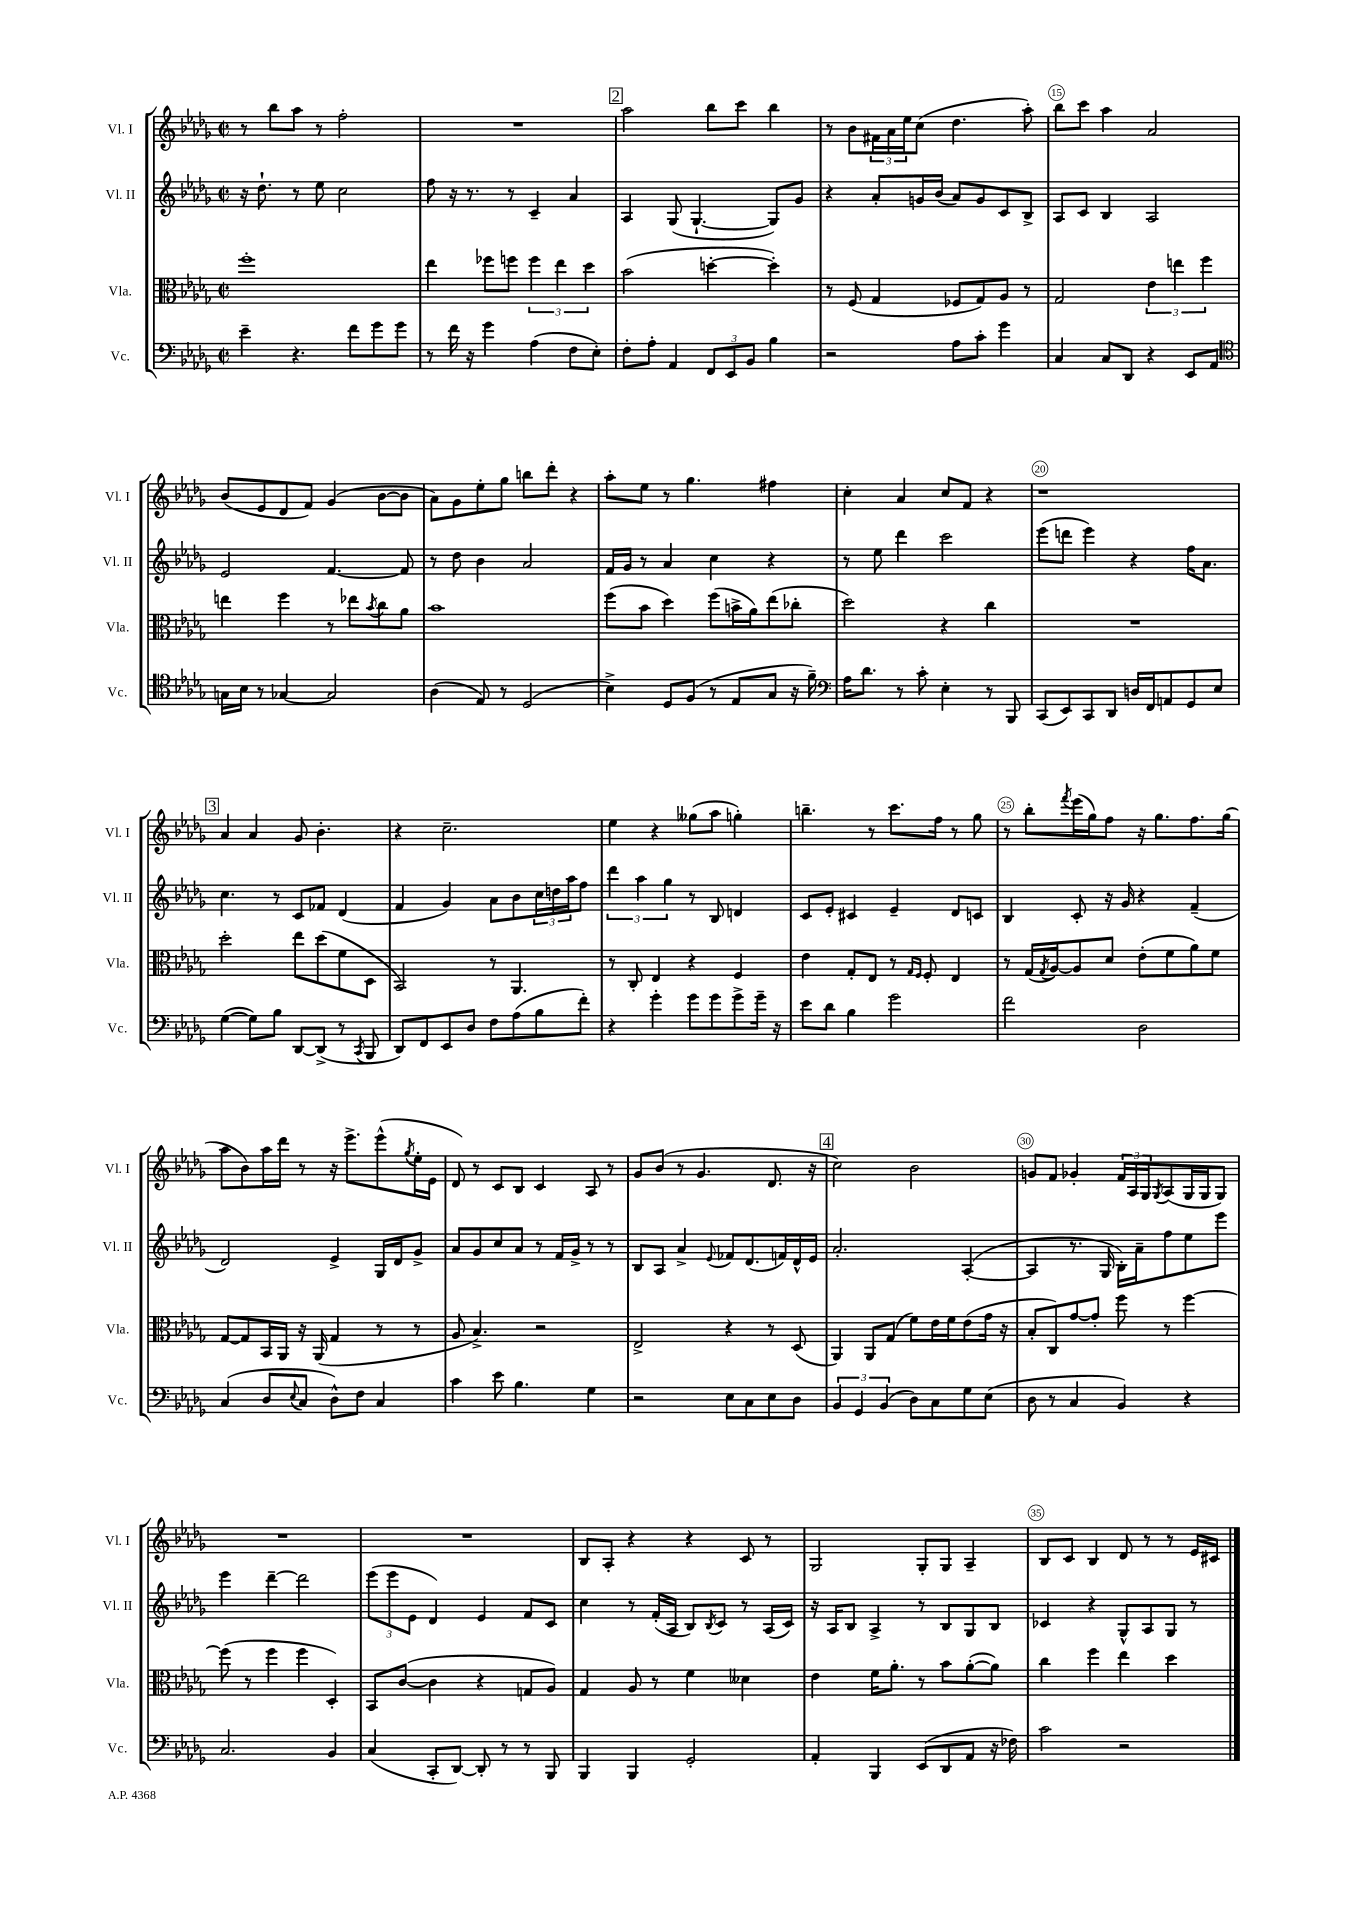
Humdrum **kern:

**kern	**kern	**kern	**kern
*part4	*part3	*part2	*part1
*staff4	*staff3	*staff2	*staff1
*I"Vc.	*I"Vla.	*I"Vl. II	*I"Vl. I
*I'Vc.	*I'Vla.	*I'Vl. II	*I'Vl. I
*clefF4	*clefC3	*clefG2	*clefG2
*k[b-e-a-d-g-]	*k[b-e-a-d-g-]	*k[b-e-a-d-g-]	*k[b-e-a-d-g-]
*M2/2	*M2/2	*M2/2	*M2/2
*met(c|)	*met(c|)	*met(c|)	*met(c|)
=11	=11	=11	=11
4e-~\	1ff'	16r	8r
.	.	8.dd-`\	.
.	.	.	8bb-\L
4.r	.	8r	8aa-\J
.	.	8ee-\	8r
.	.	2cc\	2ff'\
8f\L	.	.	.
8g-\	.	.	.
8g-\J	.	.	.
=12	=12	=12	=12
8r	4ee-\	8ff\	1r
16f\	.	16r	.
16r	.	8.r	.
4g-\	8ff-X\L	.	.
.	8ffn\J	8r	.
(4A-\	6ff\	4c~/	.
.	6ee-\	.	.
8F\L	.	4a-/	.
.	6dd-\	.	.
8E-'\J)	.	.	.
!!LO:REH:place=s1:t=2
=13	=13	=13	=13
8F'\L	(2b-\	4A-/	2aa-\
8A-'\J	.	.	.
4AA-/	.	(8G-/	.
.	.	[4.G-`/	.
12FF/L	[4ddn'\	.	8bb-\L
12EE-/	.	.	.
.	.	.	8ccc\J
12BB-/J	.	.	.
4B-\	4dd'\])	8G-/L])	4bb-\
.	.	8g-/J	.
=14	=14	=14	=14
2r	8r	4r	8r
.	(8F/	.	8b-\L
.	4G-/	8a-'/L	24f#X\L
.	.	.	24a-\
.	.	.	24ee-\J
.	.	16gn/L	(8cc\J
.	.	(16b-/JJ	.
8A-\L	8F-X/L	8a-/L)	4.dd-\
8c'\J	8G-/)	8g/	.
4g-\	8A-/J	8c/	.
.	8r	8B-^/J	8aa-'\)
=15	=15	=15	=15
4C/	2G-/	8A-/L	8bb-\L
.	.	8c/J	8ccc\J
8C/L	.	4B-/	4aa-\
8DD-/J	.	.	.
4r	6e-\	2A-/	2a-/
.	6een\	.	.
8EE-/L	.	.	.
.	6ff\	.	.
8AA-/J	.	.	.
!!LO:LB:g=z
=16	=16	=16	=16
*clefC4	*	*	*
16Gn\LL	4een\	2e-/	(8b-/L
16B-\JJ	.	.	.
8r	.	.	8e-/
[4G-X/	4ff\	.	8d-/
.	.	.	8f/J)
2G-/]	8r	[4.f/	(4g-/
.	8ee-X\L	.	.
.	8qb-/	.	.
.	8cc\	.	[8b-\L
.	8a-\J	8f/]	8b-\J]
=17	=17	=17	=17
(4A-\	1b-	8r	8a-\L)
.	.	8dd-\	8g-\
8E-/)	.	4b-\	8ee-'\
8r	.	.	8gg-\J
(2D-/	.	2a-/	8bbn\L
.	.	.	8ddd-'\J
.	.	.	4r
=18	=18	=18	=18
4B-^\)	(8ff\L	16f/LL	8aa-'\L
.	.	16g-/JJ	.
.	8b-\J	8r	8ee-\J
8D-/L	4dd-\)	4a-/	8r
(8F/J	.	.	4.gg-\
8r	(8ff\L	4cc\	.
8E-/L	16bn^\L	.	.
.	16a-\J)	.	.
8G-/J	(8ee-\	4r	4ff#X\
16r	8cc-X'\J	.	.
16f~\)	.	.	.
=19	=19	=19	=19
*clefF4	*	*	*
16A-\KL	2dd-\)	8r	4cc'\
8.d-\J	.	.	.
.	.	8ee-\	.
8r	.	4ddd-\	4a-/
8c'\	.	.	.
4E-'\	4r	2ccc\	8cc/L
.	.	.	8f/J
8r	4cc\	.	4r
8BBB-/	.	.	.
=20	=20	=20	=20
(8CC/L	1r	(8eee-\L	1r
8EE-/)	.	8dddn\J	.
8CC/	.	4eee-\)	.
8DD-/J	.	.	.
16Dn/LL	.	4r	.
16FF/J	.	.	.
8AAn/	.	.	.
8GG-/	.	16ff\KL	.
.	.	8.a-\J	.
8E-/J	.	.	.
!!LO:LB:g=z
!!LO:REH:place=s1:t=3
=21	=21	=21	=21
([4G-\	2dd-'\	4.cc\	4a-/
8G-\L])	.	.	4a-/
8B-\J	.	8r	.
[8DD-/L	8ee-\L	8c/L	8g-/
(8DD-^/J]	(8dd-\	8f-X/J	4.b-'\
8r	8f\	(4d-/	.
8qCC/	.	.	.
8BBB-/	8D-\J	.	.
=22	=22	=22	=22
8DD-/L)	2BB-/)	4f/	4r
8FF/	.	.	.
8EE-/	.	4g-/)	2.cc~\
8D-/J	.	.	.
8F\L	8r	8a-\L	.
(8A-\	4.AA-/	8b-\	.
8B-\	.	24cc\L	.
.	.	24ddn\	.
.	.	24aa-\J	.
8f'\J)	.	8ff\J	.
=23	=23	=23	=23
4r	8r	6ddd-\	4ee-\
.	8C'/	.	.
.	.	6aa-\	.
4g-'\	4E-/	.	4r
.	.	6gg-\	.
8g-\L	4r	8r	(8gg--X\L
8g-\	.	8B-/	8aa-\J
8g-^\	4F/	4dn/	4ggn'\)
16g-~\Jk	.	.	.
16r	.	.	.
=24	=24	=24	=24
8e-\L	4e-\	8c/L	4.bbn~\
8d-\J	.	8e-'/J	.
4B-\	8G-'/L	4c#X/	.
.	8E-/J	.	8r
2g-\	8r	4e-~/	8.ccc\L
.	16qqG-/LL	.	.
.	16qqF/JJ	.	.
.	8F'/	.	.
.	.	.	16ff\Jk
.	4E-/	8d-/L	8r
.	.	8cn/J	8gg-\
=25	=25	=25	=25
2f\	8r	4B-/	8r
.	(16G-/LL	.	8bb-'\L
.	8qG-/	.	.
.	[16A-/J)	.	.
.	.	.	8qfff/
.	8A-/]	8c'/	(16eee-\L
.	.	.	16gg-\J)
.	8d-/J	16r	8ff\J
.	.	16g-/	.
2D-\	(8e-'\L	4r	16r
.	.	.	8.gg-\L
.	8f\	.	.
.	8a-\)	(4f~/	8.ff\
.	8f\J	.	.
.	.	.	(16gg-\Jk
!!LO:LB:g=z
=26	=26	=26	=26
(4C/	[8G-/L	2d-/)	8aa-\L
.	8G-/]	.	8b-\)
8D-/L	16BB-/L	.	16aa-\L
.	16AA-/JJ	.	16ddd-\JJ
8qqE-/	.	.	.
8C/J	16r	.	8r
.	(16AA-/	.	.
8D-^^\L)	4G-/	4e-^/	16r
.	.	.	8.eee-^\L
8F\J	.	.	.
4C/	8r	16G-/LL	(8eee-^^\
.	.	16d-/J	.
.	.	.	8qgg-/
.	8r	8g-^/J	16ee-'\L
.	.	.	16e-\JJ
=27	=27	=27	=27
4c\	8A-/	8a-/L	8d-/)
.	4.B-^/)	8g-/	8r
8e-\	.	8cc/	8c/L
4.B-\	.	8a-/J	8B-/J
.	2r	8r	4c/
.	.	16f/LL	.
.	.	16g-^/JJ	.
4G-\	.	8r	8A-/
.	.	8r	8r
=28	=28	=28	=28
2r	2E-^/	8B-/L	8g-/L
.	.	8A-/J	(8b-/J
.	.	4a-^/	8r
.	.	.	4.g-/
.	.	8qqe-/	.
8E-\L	4r	8f-X/L	.
8C\	.	(8.d-/	.
8E-\	8r	.	8.d-/
.	.	16fn/L)	.
8D-\J	(8D-/	16d-^^/	.
.	.	16e-/JJ	16r
!!LO:REH:place=s1:t=4
=29	=29	=29	=29
6BB-/	4AA-/)	2.a-'/	2cc\)
6GG-/	.	.	.
.	8AA-/L	.	.
(6BB-/	.	.	.
.	(8G-/J	.	.
8D-\L)	8f\L)	.	2b-\
8C\	16e-\L	.	.
.	16f\J	.	.
8G-\	(8e-\	([4A-'/	.
(8E-\J	16g-\Jk	.	.
.	16r	.	.
=30	=30	=30	=30
8D-\	8B-'/L	4A-/]	8gn/L
8r	8C/)	.	8f/J
4C/	[8g-/	8.r	4g-X'/
.	8g-'/J]	.	.
.	.	16G-/	.
4BB-/)	8ff\	16B-'\LL)	24f/LL
.	.	.	24A-/
.	.	16a-~\J	.
.	.	.	24G-/J
.	.	.	8qG-/
.	8r	8ff\	(8A-/
4r	[4ff\	8ee-\	16G-/L
.	.	.	16G-/J
.	.	8eee-\J	8G-/J)
!!LO:LB:g=z
=31	=31	=31	=31
2.C/	(8ff\]	4eee-\	1r
.	8r	.	.
.	4ff\	[4ddd-~\	.
.	4ff\	2ddd-\]	.
4BB-/	4D-'/)	.	.
=32	=32	=32	=32
(4C/	8BB-/L	(12eee-\L	1r
.	.	12eee-\	.
.	([8c/J	.	.
.	.	12e-\J	.
8CC'/L	4c\]	4d-/)	.
[8DD-/J)	.	.	.
8DD-'/]	4r	4e-/	.
8r	.	.	.
8r	8Gn/L	8f/L	.
8BBB-/	8A-/J)	8c/J	.
=33	=33	=33	=33
4BBB-/	4G-/	4cc\	8B-/L
.	.	.	8A-'/J
4BBB-/	8A-/	8r	4r
.	8r	(16f'/LL	.
.	.	16A-/JJ	.
2GG-'/	4f\	8B-/L)	4r
.	.	8qB-/	.
.	.	8c/J	.
.	4d--X\	8r	8c/
.	.	(16A-/LL	8r
.	.	16c/JJ)	.
=34	=34	=34	=34
4AA-'/	4e-\	16r	2G-/
.	.	16A-/KL	.
.	.	8B-/J	.
4BBB-/	16f\KL	4A-^/	.
.	8.a-'\J	.	.
(8EE-/L	8r	8r	8G-'/L
8DD-/	8b-\L	8B-/L	8G-/J
8AA-/J	([8a-'\	8G-/	4A-~/
16r	8a-\J])	8B-/J	.
16F-X\)	.	.	.
=35	=35	=35	=35
2c\	4cc\	4c-X/	8B-/L
.	.	.	8c/J
.	4ff\	4r	4B-/
2r	4ee-\	8G-^^/L	8d-/
.	.	8A-/	8r
.	4dd-\	8G-/J	8r
.	.	8r	16e-/LL
.	.	.	16c#X/JJ
==	==	==	==
*-	*-	*-	*-
